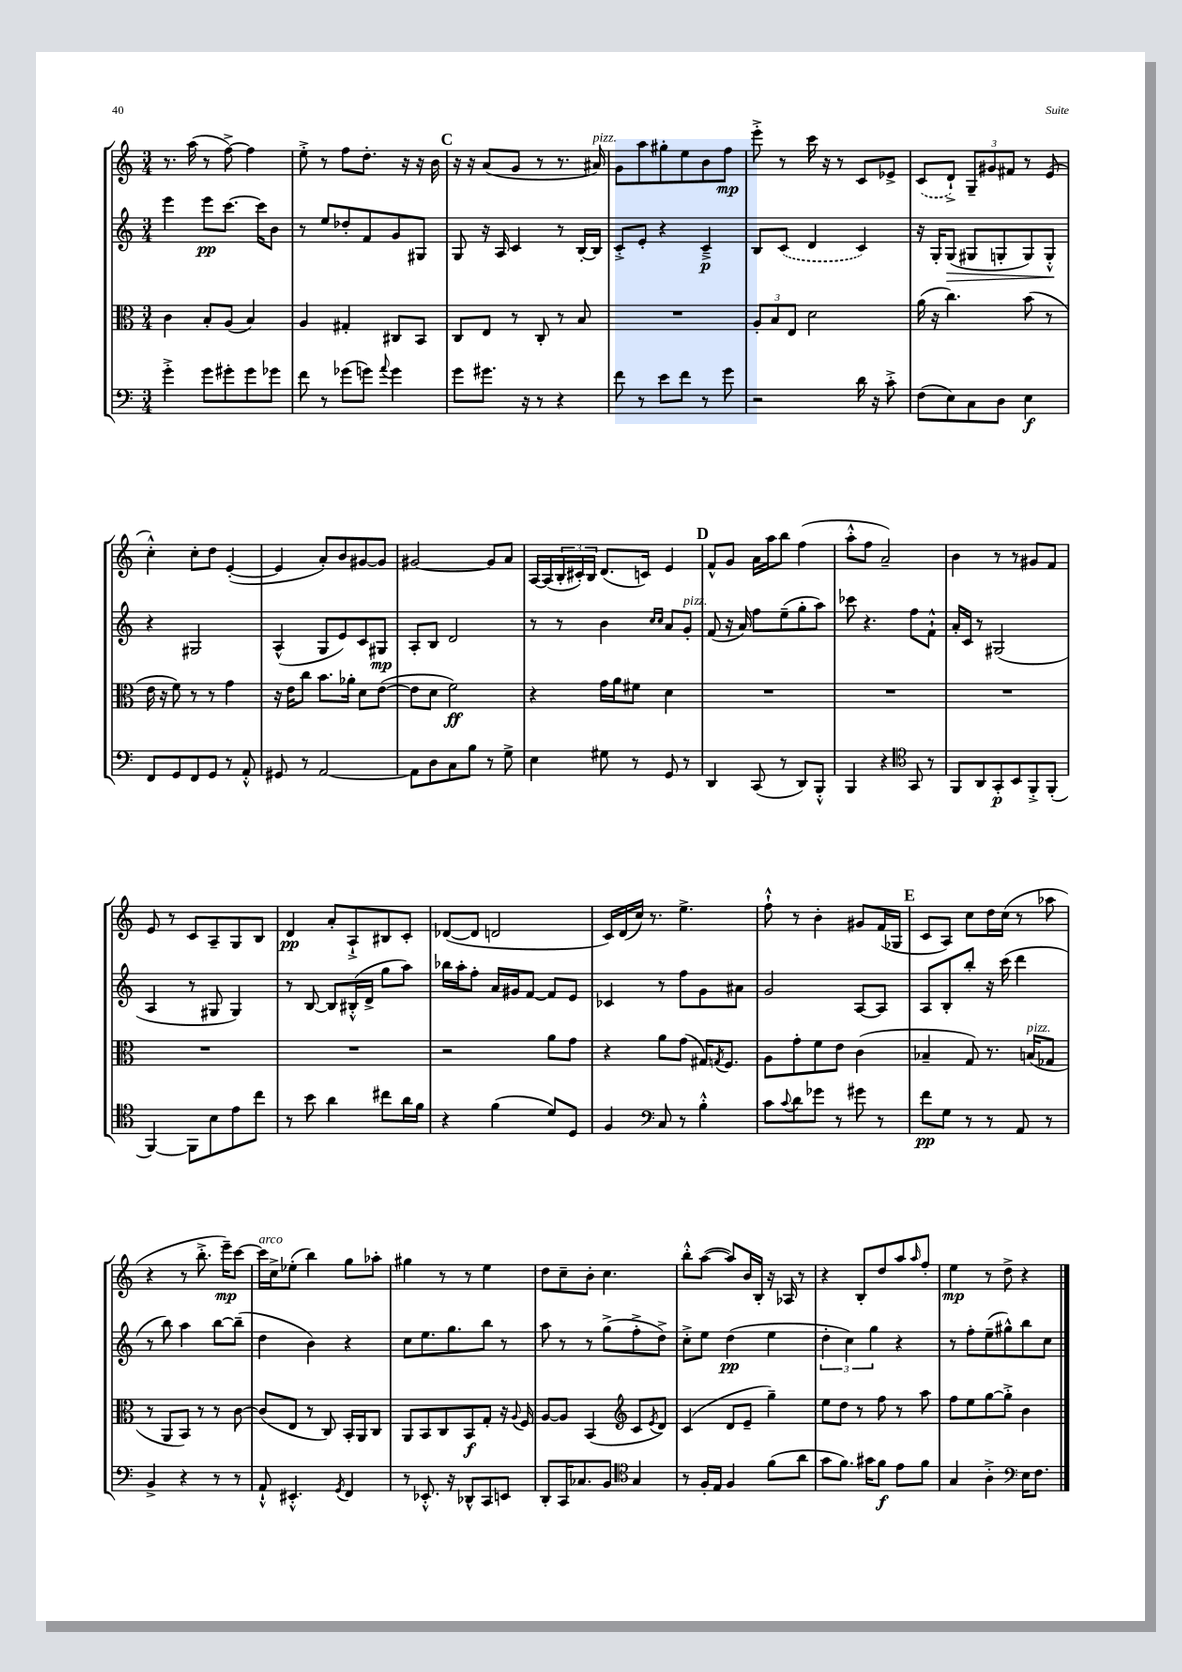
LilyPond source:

<<
\new StaffGroup <<
\new Staff = "s0" {
    \clef treble \key c \major \numericTimeSignature \time 3/4
    r8. a''16( r8 f''8~->) f''4 |
    e''8-.-> r8 f''8 d''8.-. r16 r16 b'16 |
    \mark \markup { \bold "C" } r16 r16 a'8( g'8 r8 r8. ais'16^\markup { \italic "pizz." }) |
    g'8 a''8 gis''8-. e''8 b'8 f''8\mp |
    e'''8-.-> r8 c'''16 r16 r8 c'8 ees'8-> |
    \once \slurDashed c'8( d'8-!->) \tuplet 3/2 { g8-- gis'8 fis'8 } r8 e'8( |
    c''4-.-^) c''8-. d''8 e'4~-.( |
    e'4 a'8-.) b'8 gis'8~ gis'8 |
    gis'2~ gis'8 a'8 |
    a16~ a16( \tuplet 3/2 { b16-. cis'16-.) b16 } d'8.( c'16) e'4 |
    \mark \markup { \bold "D" } f'8-^ g'8 a'16 a''16 b''8 f''4( |
    a''8-.-^ f''8 a'2--) |
    b'4 r8 r8 gis'8 f'8 |
    e'8 r8 c'8 a8-- g8 b8 |
    d'4\pp a'8-. a8-!-> bis8 c'8-. |
    des'8~( des'8 d'2 |
    c'16) d'16( c''16) r8. e''4.-> |
    f''8-!-^ r8 b'4-. gis'8 f'16( ges16 |
    \mark \markup { \bold "E" } c'8 a8) c''8 d''16 c''16( r8 aes''8 |
    r4 r8 b''8.-.-> e'''16--\mp) c'''8~ |
    c'''16^\markup { \italic "arco" } c''16-> ees''8-.( b''4) g''8 aes''8-. |
    gis''4 r8 r8 e''4 |
    d''8 c''8-- b'8-. c''4. |
    b''8-.-^ a''8~( a''8) b'16 b16-. r16 aes16 r8 |
    r4 b8-. d''8 a''8 \grace { a''16 } f''8-. |
    e''4\mp r8 d''8-> r4 \bar "|." |
}
\new Staff = "s1" {
    \clef treble \key c \major \numericTimeSignature \time 3/4
    e'''4 e'''8\pp c'''8.~ c'''16 b'8 |
    r8 e''8 des''8-. f'8 g'8 gis8 |
    \mark \markup { \bold "C" } g8 r16 a16 c'4 r8 b16~-. b16 |
    c'8-.-> e'8-. r4 c'4--->\p |
    b8 \once \slurDashed c'8( d'4 c'4) |
    r16 g16-. g8\>( gis8 g8-. g8) g8-.-^\! |
    r4 gis2 |
    a4-^( g8 e'8) c'8 gis8\mp |
    a8-. b8 d'2 |
    r8 r8 b'4 \grace { c''16 c''16 } a'8 g'8-.^\markup { \italic "pizz." } |
    \mark \markup { \bold "D" } f'8( r16 a'16) f''8 e''8--( g''8-. a''8) |
    ces'''8 r4. f''8 f'8-!-^ |
    a'16-. c'16 r8 gis2( |
    a4 r8 gis8 gis4) |
    r8 b8~ b8 bis16-.-^( d'16-> g''8 a''8) |
    bes''16 a''16-. f''8-. a'16 gis'16 f'8~ f'8 e'8 |
    ces'4 r8 f''8 g'8 ais'8 |
    g'2 a8~ a8 |
    \mark \markup { \bold "E" } a8 b8-. b''8-. r16 c'''16( d'''4 |
    r8 b''8) a''4 b''8~ b''8--( |
    d''4 b'4) r4 |
    c''8 e''8. g''8. b''8 r8 |
    a''8 r8 r8 g''8->( f''8-.-> d''8->) |
    c''8-.-> e''8 d''4\pp( e''4 |
    \tuplet 3/2 { d''4-. c''4) g''4 } r4 |
    r8 f''8-. e''8--( gis''8-^) b''8 c''8 \bar "|." |
}
\new Staff = "s2" {
    \clef alto \key c \major \numericTimeSignature \time 3/4
    c'4 b8-. a8( b4) |
    a4 gis4-. cis8 b,8 |
    \mark \markup { \bold "C" } c8 e8 r8 c8-. r8 b8 |
    R2. |
    \tuplet 3/2 { a8-. b8 e8 } d'2 |
    a'16( r16 c''4.) b'8( r8 |
    e'16 r16 f'8) r8 r8 g'4 |
    r16 e'16 c''8 b'8. aes'16-. d'8 e'8~( |
    e'8 d'8 f'2\ff) |
    r4 g'16 a'16 fis'8 d'4 |
    \mark \markup { \bold "D" } R2. |
    R2. |
    R2. |
    R2. |
    R2. |
    r2 a'8 g'8 |
    r4 a'8 g'8( gis16) \acciaccatura { g8 } f8. |
    a8 g'8-. f'8 e'8 c'4( |
    \mark \markup { \bold "E" } bes4-- g8) r8. b16^\markup { \italic "pizz." }( ges8 |
    r8 a,8 b,8) r8 r8 c'8~ |
    c'8( e8 r8 c8) b,16-. a,16 c8 |
    a,8 b,8 c8 b,8\f g8-. r16 \appoggiatura { a8 } f16 |
    a8~ a8 b,4( \clef treble c'8 \acciaccatura { e'8 } d'8) |
    c'4( d'8 e'8-- g''4--) |
    e''8 d''8 r8 f''8 r8 a''8 |
    f''8 e''8 g''8~ g''8-.-> b'4 \bar "|." |
}
\new Staff = "s3" {
    \clef bass \key c \major \numericTimeSignature \time 3/4
    g'4-.-> g'8 gis'8-. gis'8 ges'8 |
    f'8 r8 ges'8( g'8) \appoggiatura { a'8 } g'4 |
    \mark \markup { \bold "C" } g'8 gis'8. r16 r8 r4 |
    f'8 r8 e'8 f'8 r8 g'8 |
    r2 d'16 r16 c'8-.-> |
    f8( e8) c8 d8 e4\f |
    f,8 g,8 f,8 g,8 r8 a,8-.-^ |
    gis,8 r8 a,2~ |
    a,8 d8 c8 b8 r8 g8-> |
    e4 gis8 r8 g,8 r8 |
    \mark \markup { \bold "D" } d,4 c,8( r8 d,8) b,,8-.-^ |
    b,,4 r4 \clef tenor g,8 r8 |
    f,8 a,8 g,8-.\p b,8 f,8-.-> f,8-.( |
    f,4~) f,8 b8 e'8 c''8 |
    r8 b'8 a'4 cis''8 a'16 f'16 |
    r4 f'4( d'8) d8 |
    f4 \clef bass c8 r8 b4-.-^ |
    c'8 \appoggiatura { c'8 } d'8 ges'8 r8 gis'8 r8 |
    \mark \markup { \bold "E" } f'8\pp g8 r8 r8 a,8 r8 |
    b,4-> r4 r8 r8 |
    a,8-!-^ eis,4.-.-^ \acciaccatura { g,8 } f,4 |
    r8 ees,8.-.-^ r16 des,8-^ c,8 e,8 |
    d,8-. c,16 ces8. b,8 \clef tenor g4 |
    r8 f16-. e16 f4 f'8( a'8 |
    g'8 f'8.) gis'16 f'8\f e'8 f'8 |
    g4 a4-.-> \clef bass e16 f8. \bar "|." |
}
>>
>>
\layout { \context { \Score \remove "Bar_number_engraver" } }
